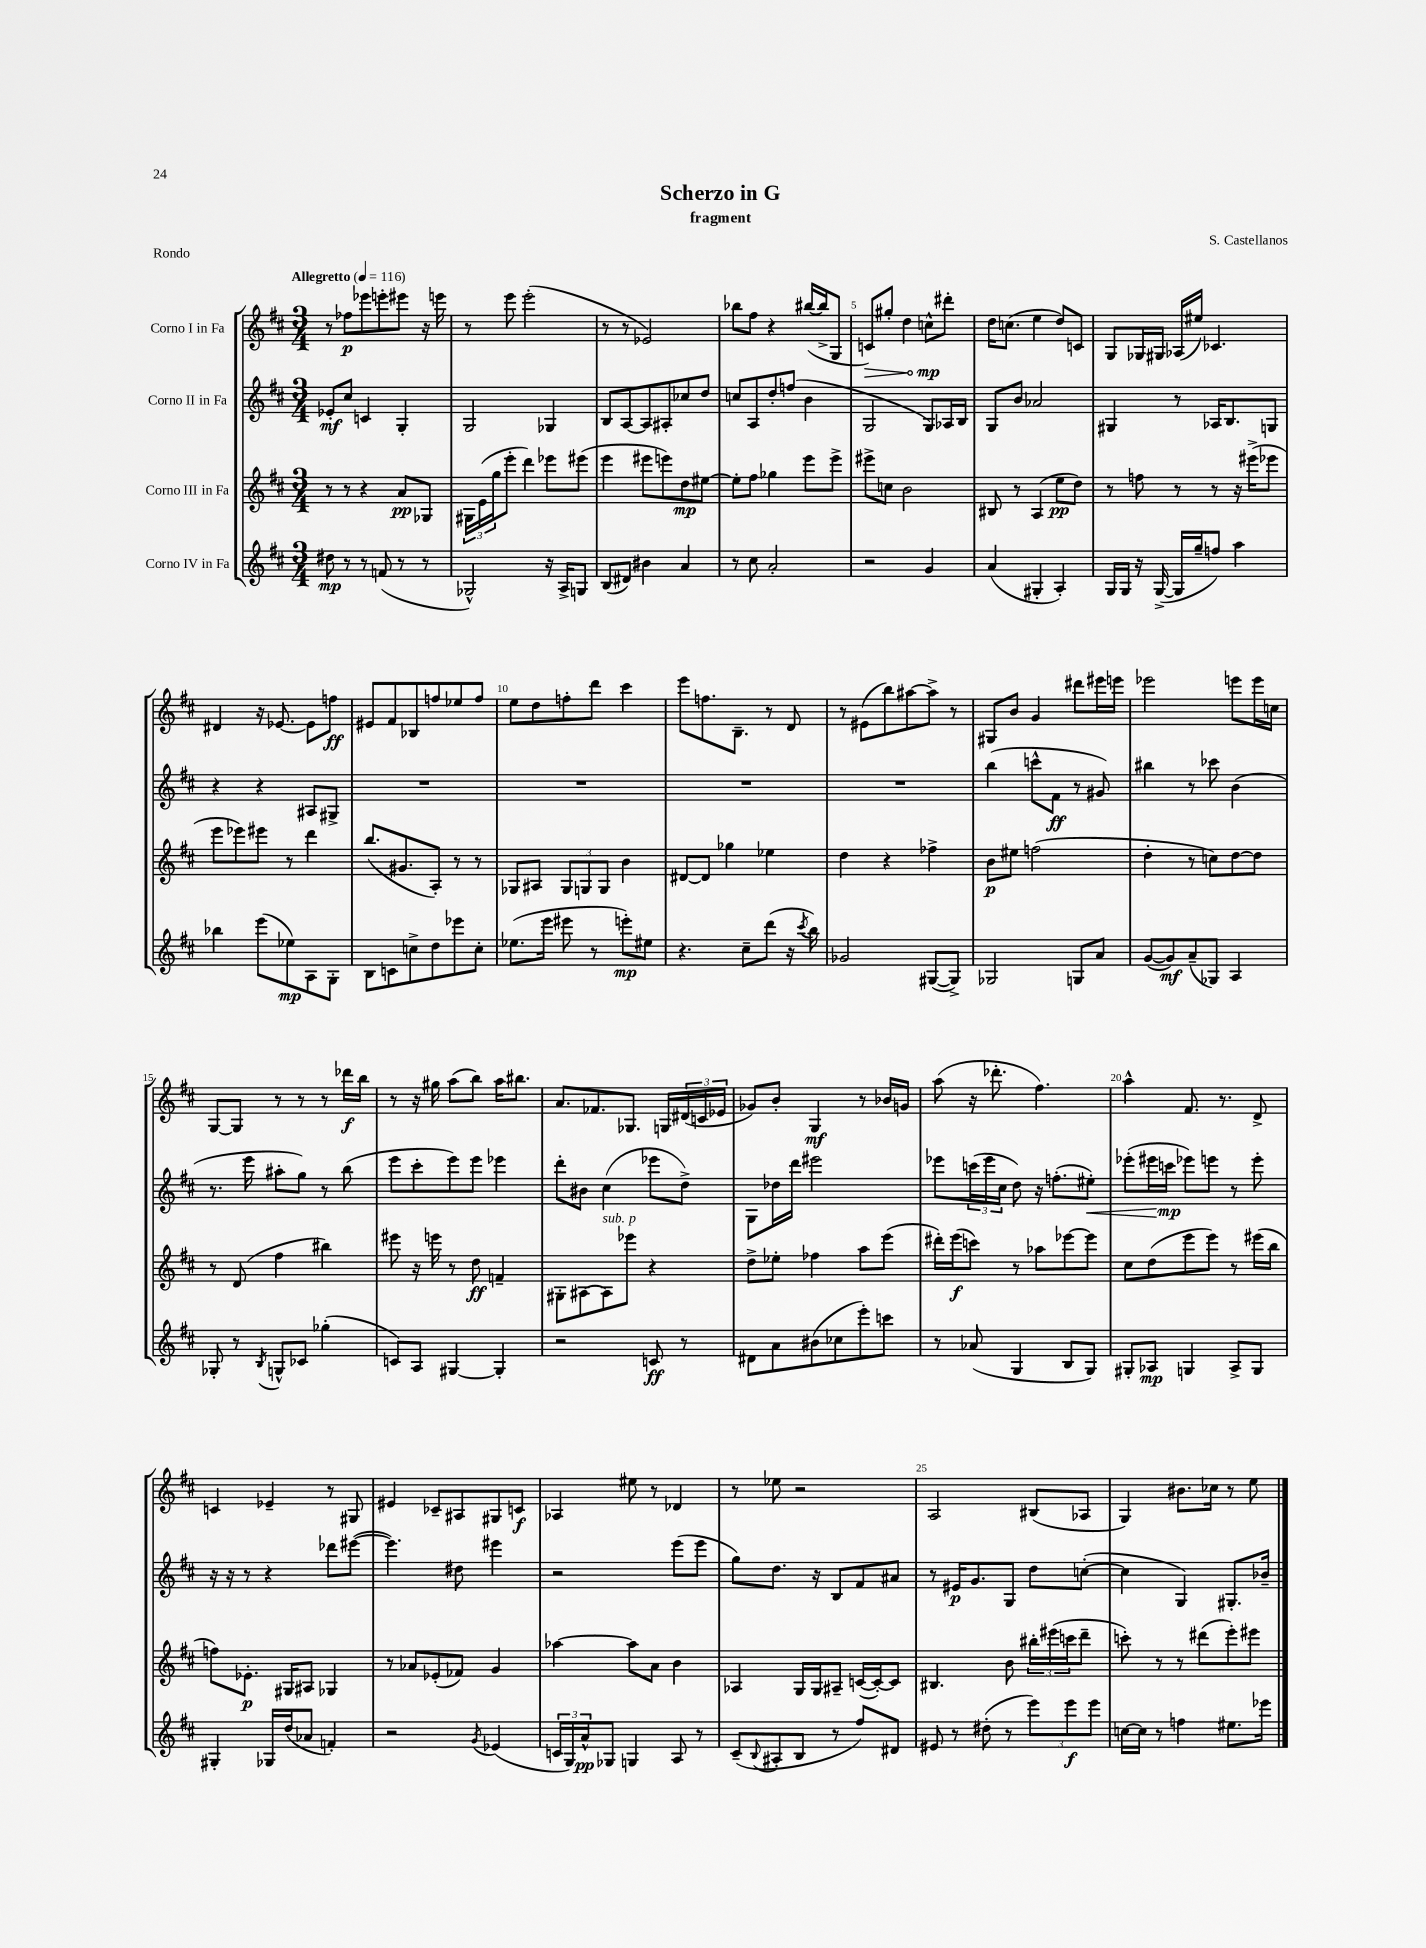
\header { title = "Scherzo in G" composer = "S. Castellanos" subtitle = "fragment" piece = "Rondo" }
<<
\new StaffGroup <<
\new Staff = "s0" \with { instrumentName = "Corno I in Fa" } {
    \clef treble \key d \major \numericTimeSignature \time 3/4 \tempo "Allegretto" 4 = 116
    r8 fes''8\p ees'''8 e'''8-. eis'''8 r16 e'''16 |
    r8 e'''8 e'''2-.( |
    r8 r8 ees'2) |
    bes''8 fis''8 r4 bis''16~( bis''16-> g8 |
    \once \override Hairpin.circled-tip = ##t c'8\>) gis''8-. d''4 c''8-^\mp\! dis'''8-. |
    d''16 c''8.( e''4 d''8) c'8 |
    g8 ges16 gis16 aes16( eis''16) ces'4. |
    dis'4 r16 ees'8.~ ees'8 f''8\ff |
    eis'8 fis'8 bes8 f''8 ees''8 f''8 |
    e''8 d''8 f''8-. d'''8 cis'''4 |
    e'''8 f''8. b8.-- r8 d'8 |
    r8 eis'8( b''8) ais''8~ ais''8-> r8 |
    gis8 b'8 g'4 dis'''8 eis'''16 e'''16 |
    ees'''2 e'''8 e'''16 c''16 |
    g8~ g8 r8 r8 r8 des'''16\f b''16 |
    r8 r16 gis''16 a''8( b''8) a''16 bis''8. |
    a'8. fes'8. ges8. g16 \tuplet 3/2 { dis'16( c'16 ees'16 } |
    ges'8) b'8-. g4\mf r8 bes'16 g'16 |
    a''8( r16 des'''8.-. fis''4.) |
    a''4-^ fis'8. r8. d'8-> |
    c'4 ees'4-- r8 gis8 |
    eis'4 ces'8-- ais8 gis8 c'8\f |
    aes4 eis''8 r8 des'4 |
    r8 ees''8 r2 |
    a2 bis8( aes8 |
    g4) bis'8. ces''16 r8 e''8 \bar "|." |
}
\new Staff = "s1" \with { instrumentName = "Corno II in Fa" } {
    \clef treble \key d \major \numericTimeSignature \time 3/4
    ees'8-.\mf cis''8 c'4 g4-. |
    g2 ges4 |
    b8 a8~ a8 ais8-. ces''8 d''8 |
    c''8 a8 d''8-. f''8( b'4 |
    g2 g8) aes16 b16 |
    g8 b'8 aes'2 |
    gis4 r8 aes16 b8. g8 |
    r4 r4 ais8 gis8-> |
    R2. |
    R2. |
    R2. |
    R2. |
    b''4( c'''8-^ fis'8\ff r8 gis'8) |
    bis''4 r8 ces'''8 b'4( |
    r8. e'''16 ais''8-. g''8) r8 b''8( |
    e'''8 cis'''8-. e'''8) e'''8 ees'''4 |
    d'''8-. bis'8 cis''4( ees'''8 d''8->) |
    g8 des''16 d'''16 eis'''2 |
    ees'''8 \tuplet 3/2 { c'''16( ees'''16 cis''16 } d''8) r16 f''8.-.( eis''8-.\<) |
    ees'''8-.( eis'''16\! c'''16\mp ees'''8) e'''8 r8 e'''8-. |
    r16 r16 r8 r4 des'''8 eis'''8~( |
    eis'''4.) dis''8 eis'''4 |
    r2 e'''8( e'''8 |
    g''8) d''8. r16 b8 fis'8 ais'8 |
    r8 eis'16\p g'8. g8 d''8 c''8~-.( |
    c''4 g4) gis8.-. bes'16-- \bar "|." |
}
\new Staff = "s2" \with { instrumentName = "Corno III in Fa" } {
    \clef treble \key d \major \numericTimeSignature \time 3/4
    r8 r8 r4 a'8\pp ges8 |
    \tuplet 3/2 { gis16 e'16( g''16 } e'''8-. d'''4) ees'''8 eis'''8( |
    e'''4 eis'''8 e'''8) d''8\mp eis''8~ |
    eis''8-. fis''8 ges''4 e'''8 e'''8-> |
    eis'''8-> c''8 b'2 |
    bis8 r8 a4( e''8\pp d''8) |
    r8 f''8 r8 r8 r16 eis'''16->( ees'''8 |
    e'''8 ees'''8) eis'''8 r8 d'''4 |
    b''8.( gis'8. a8-.) r8 r8 |
    ges8 ais8 \tuplet 3/2 { ges8 g8 g8 } b'4 |
    dis'8~ dis'8 ges''4 ees''4 |
    d''4 r4 fes''4-> |
    b'8\p eis''8 f''2( |
    d''4-. r8 c''8) d''8~ d''8 |
    r8 d'8( fis''4 bis''4) |
    eis'''8 r16 e'''16 r8 d''8\ff f'4-- |
    gis8-. ais8~ ais8^\markup { \italic "sub. p" } ees'''8 r4 |
    d''8-> ees''8-. fes''4 a''8 e'''8( |
    dis'''16-.) e'''16\f( c'''8) r8 aes''8 ees'''8~ ees'''8 |
    cis''8 d''8( e'''8 e'''8) r8 eis'''16( b''16 |
    f''8) ees'8.-.\p gis16 ais8 ges4 |
    r8 aes'8 ees'8-.( fes'8) g'4 |
    aes''4~ aes''8 a'8 b'4 |
    aes4 g16 g16 ais8-- c'16~( c'16~-.) c'8 |
    bis4. b'8 \tuplet 3/2 { bis''16-. eis'''16( c'''16 } d'''8-- |
    c'''8-.) r8 r8 dis'''8( e'''8-.) eis'''8 \bar "|." |
}
\new Staff = "s3" \with { instrumentName = "Corno IV in Fa" } {
    \clef treble \key d \major \numericTimeSignature \time 3/4
    dis''8\mp r8 r8 f'8( r8 r8 |
    ges2-^) r16 a16-> g8 |
    b8( dis'8) bis'4 a'4 |
    r8 cis''8 a'2-. |
    r2 g'4 |
    a'4( gis4-. a4-.) |
    g16 g16 r16 g16~->( g16 g''16-- f''8) a''4 |
    bes''4 e'''8( ees''8\mp) a8 g8-. |
    b8 c'8 c''8-> d''8 ees'''8 c''8-. |
    ees''8.( e'''16 eis'''8 r8 e'''8-.\mp) eis''8 |
    r4. cis''8-- d'''8( r16 \acciaccatura { cis'''8 } b''16) |
    ges'2 gis8~( gis8->) |
    ges2 g8 a'8 |
    g'8~( g'8\mf) a'8--( ges8) a4 |
    ges8-. r8 \acciaccatura { b8 } g8-^ ces'8 ges''4-.( |
    c'8) a8 gis4~ gis4-. |
    r2 c'8\ff r8 |
    dis'8 a'8 bis'8( ces''8 e'''8-.) c'''8 |
    r8 aes'8( g4 b8 g8) |
    gis8-. aes8\mp g4 aes8-> g8 |
    gis4-. ges16 d''16( aes'8 f'4-.) |
    r2 \acciaccatura { g'8 } ees'4( |
    \tuplet 3/2 { c'16 g16) a'16-^\pp } ges8 g4 a8 r8 |
    cis'8--( \appoggiatura { b8 } ais8-. b8 r8 fis''8) dis'8 |
    eis'8 r8 dis''8-.( r8 \tuplet 3/2 { e'''8) e'''8\f e'''8 } |
    c''16~ c''16 r8 f''4 eis''8. ees'''16 \bar "|." |
}
>>
>>
\layout { \context { \Score \override BarNumber.break-visibility = ##(#f #t #t) barNumberVisibility = #(every-nth-bar-number-visible 5) } }
